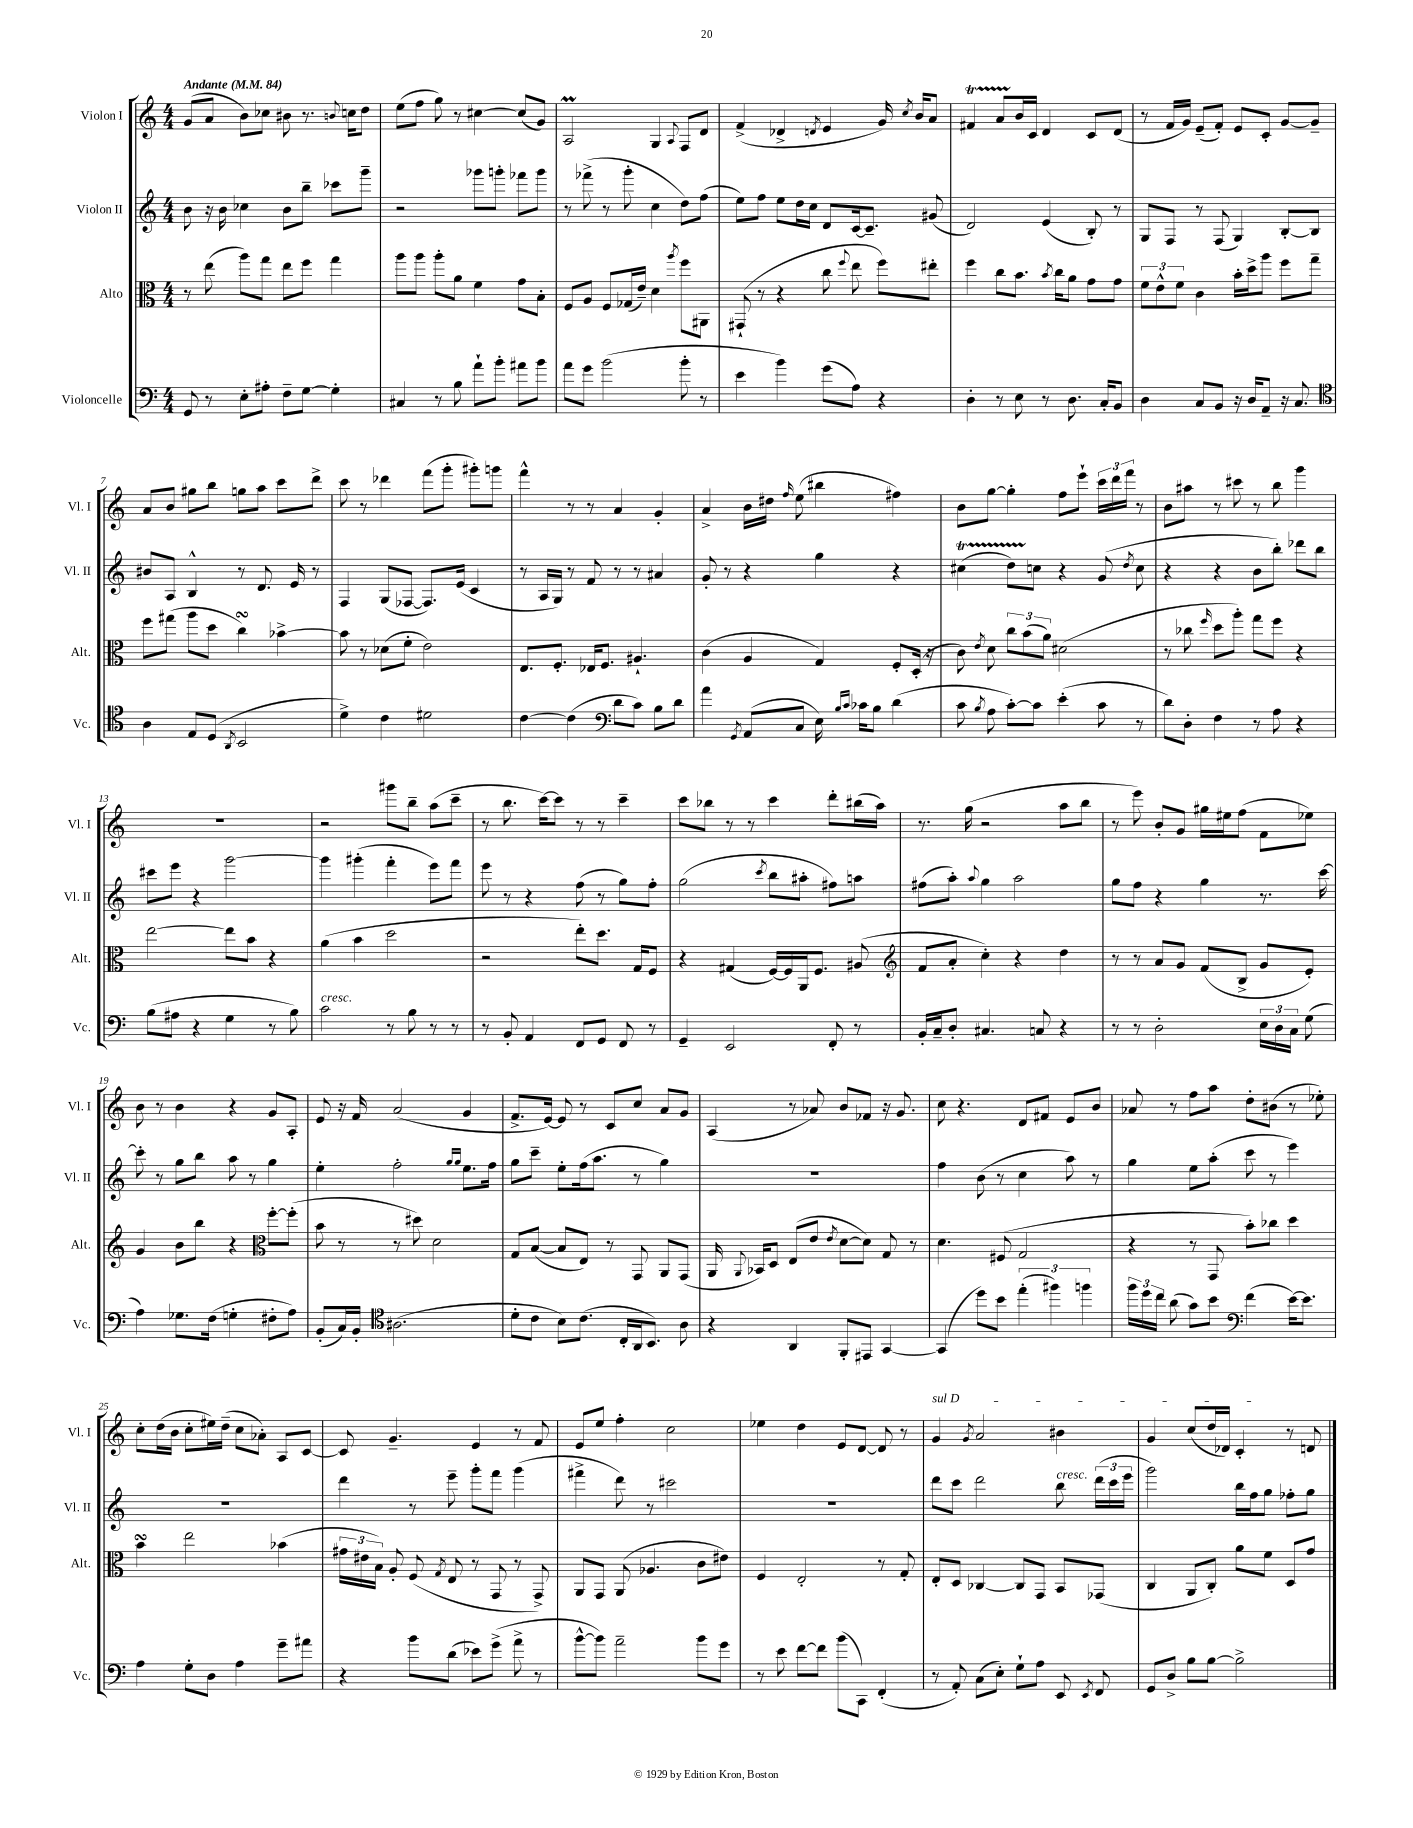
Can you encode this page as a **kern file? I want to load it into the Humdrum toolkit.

**kern	**kern	**kern	**kern
*part4	*part3	*part2	*part1
*staff4	*staff3	*staff2	*staff1
*I"Violoncelle	*I"Alto	*I"Violon II	*I"Violon I
*I'Vc.	*I'Alt.	*I'Vl. II	*I'Vl. I
*clefF4	*clefC3	*clefG2	*clefG2
*k[]	*k[]	*k[]	*k[]
*M4/4	*M4/4	*M4/4	*M4/4
*MM84	*MM84	*MM84	*MM84
=1	=1	=1	=1
!	!	!	!LO:TX:a:B:t=Andante
8GG/	8r	8b\	(8g/L
8r	(8ee\	16r	8a/J
.	.	16b\	.
8E'\L	8aa\L)	4cc-X\	8b\L)
8A#X'\J	8gg\J	.	8cc-X\J
8F~\L	8ee\L	8b\L	8b#X\
[8G\J	8ff\J	8bb~\J	8.r
4G'\]	4gg\	8ccc-X\L	.
.	.	.	8qqbn/
.	.	.	16ccn\KL
.	.	8ggg~\J	8dd\J
=2	=2	=2	=2
4C#X/	8aa\L	2r	(8ee\L
.	8aa\J	.	8ff\J
8r	8aa'\L	.	8gg\)
8B\	8a\J	.	8r
8a`\L	4f\	8ggg-X\L	[4cc#X\
8b'\J	.	8gggn'\J	.
8a#X\L	8g\L	8fff-X\L	(8cc#/L]
8b\J	8B'\J	8ggg\J	8g/J)
=3	=3	=3	=3
8a\L	8F/L	8r	2AM/
8g\J	8A/J	(8fff-X^\	.
(2b\	8F/L	8r	.
.	(16G-X/L	8ggg'\	.
.	16e~/JJ)	.	.
.	4d\	4cc\	4G/
.	8qaa/	.	8qqA/
8b'\	8ff\L	8dd\L)	8F/L
8r	8AA#X\J	(8ff\J	8d/J
=4	=4	=4	=4
4e\	(8GG#X`/	8ee\L)	(4f^/
.	8r	8ff\J	.
4b\)	4r	8ee\L	4d-X^/
.	.	16dd\L	.
.	.	16cc\JJ	.
.	.	.	8qdn/
(8g\L	8cc\	8d/L	4e/
.	8qqff/	.	.
8A\J)	8ee\	[16c/k	.
.	.	8.c~/J]	.
4r	8ff\L)	.	16g/)
.	.	.	8qcc/
.	.	.	16b/KL
.	8ee#X'\J	(8g#X/	8a/J
=5	=5	=5	=5
4D'\	4ff\	2d/)	4f#Xt/
8r	8cc\L	.	8aTTT/L
8E\	8.b\J	.	16b/L
.	.	.	16c/JJ
8r	.	(4e/	4d/
.	8qb/	.	.
.	16cc\KL	.	.
8.D\	8a\J	.	.
.	8g\L	8B'/)	8c/L
16C'/KL	.	.	.
8BB/J	8g\J	8r	(8d/J
=6	=6	=6	=6
4D\	12f\L	8G/L	8r
.	12e^^\	.	.
.	.	8F/J	16f/LL
.	12f\J	.	.
.	.	.	16g/JJ)
8C/L	4c\	8r	(8e~/L
8BB/J	.	(8F/	8f'/J)
16r	16b'\LL	4G/)	8e/L
16D/KL	16dd^\J	.	.
8AA~/J	8aa\J	.	8c'/J
16r	8ff\L	[8B'/L	[8g/L
8.C/	.	.	.
.	8gg~\J	8B/J]	8g~/J]
!!LO:LB:g=z
=7	=7	=7	=7
*clefC4	*	*	*
4A\	8ff\L	8b#X/L	8a/L
.	(8gg#X\J	8A/J	8b/J
8E/L	8aa\L	4B^^/	8gg#X\L
(8D/J	8dd\J	.	8bb\J
8qAA/	.	.	.
2BB/	4ccsSSs\)	8r	8ggn\L
.	.	8.d/	8aa\J
.	[4b-X^\	.	8ccc\L
.	.	16e/	.
.	.	8r	8ddd^\J
=8	=8	=8	=8
4d^\)	8b-\]	4F/	8ccc\
.	8r	.	8r
4c\	(8d-X\L	(8G/L	4ddd-X\
.	8f'\J	[8F-X/J	.
2d#X\	2e\)	8.F-/L])	(8fff\L
.	.	.	8ggg'\J
.	.	(16e/Jk	.
.	.	4c/	8ggg#X'\L)
.	.	.	8gggn\J
=9	=9	=9	=9
[4c\	8.E/L	8r	4fff^^\
.	.	16A/LL	.
.	8.F'/J	16G/JJ)	.
(4c\]	.	8r	8r
.	16E-X/KL	8f/	8r
.	8.F/J	.	.
*clefF4	*	*	*
8d\L	.	8r	4a/
8c\J)	4.A#X`/	8r	.
8B\L	.	4a#X/	4g'/
8d\J	.	.	.
=10	=10	=10	=10
4a\	(4c\	8g'/	4a^/
.	.	8r	.
8qGG/	.	.	.
(8AA/L	4A/	4r	16b\LL
.	.	.	16dd#X\JJ
.	.	.	16qqff/
8C/J	.	.	(8ee\
16E\)	4G/)	4gg\	4bb#X\
16qqB/LL	.	.	.
16qqc/JJ	.	.	.
16c-X\KL	.	.	.
8B\J	.	.	.
(4d\	8F'/L	4r	4ff#X\)
.	(16D'/Jk	.	.
.	16r	.	.
=11	=11	=11	=11
8c\	8c\)	(4cc#Xt\	8b\L
8qB/	8qe/	.	.
8A\	8d\	.	[8gg\J
[8c'\L)	12cc\L	8ddTTT\L)	4gg'\]
.	(12b\	.	.
8c\J]	.	8ccn\J	.
.	12a\J)	.	.
(4e'\	(2d#X\	4r	8ff\L
.	.	.	8eee`\J
8c\	.	(8g/	24ccc\LL
.	.	.	24ddd\
.	.	.	24fff\JJ
.	.	8qdd/	.
8r	.	8cc\	8r
=12	=12	=12	=12
8d\L)	8r	4r	8b\L
8D'\J	8cc-X\	.	8aa#X\J
.	16qqff/	.	.
4F\	8dd\L	4r	8r
.	8aa'\J)	.	8ccc#X\
8r	8gg\L	8b\L	8r
8A\	8ff\J	8bb'\J)	8bb\
4r	4r	8ddd-X\L	4ggg\
.	.	8bb\J	.
!!LO:LB:g=z
=13	=13	=13	=13
(8B\L	[2ee\	8ccc#X\L	1r
8A#X\J	.	8eee\J	.
4r	.	4r	.
4G\	8ee\L]	[2ggg\	.
.	8b\J	.	.
8r	4r	.	.
8B\)	.	.	.
=14	=14	=14	=14
!LO:TX:a:i:t=cresc.	!	!	!
2c\	(4a\	4ggg\]	2r
.	4b\	(4ggg#X'\	.
8r	2dd\	4fff'\	8ggg#X\L
8B\	.	.	8bb~\J
8r	.	8eee\L)	(8aa\L
8r	.	8fff\J	8ccc~\J
=15	=15	=15	=15
8r	2r	8eee\	8r
8BB'/	.	8r	8.bb\
4AA/	.	4r	.
.	.	.	[16ccc\KL)
.	.	.	8ccc\J]
8FF/L	8ee'\L)	(8ff\	8r
8GG/J	8.dd\J	8r	8r
8FF/	.	8gg\L)	4ccc~\
.	16G/KL	.	.
8r	8F/J	8ff'\J	.
=16	=16	=16	=16
4GG~/	4r	(2gg\	8ccc\L
.	.	.	8bb-X\J
2EE/	(4G#X/	.	8r
.	.	.	8r
.	.	8qccc/	.
.	[16F/LL)	8bb\L	4ccc\
.	16F/]	.	.
.	16AA/J	8aa#X'\J	.
.	8.F/J	.	.
8FF'/	.	8ff#X\L)	8ddd'\L
8r	(8A#X/	8aan\J	(16bb#X\L
.	.	.	16aa\JJ)
=17	=17	=17	=17
*	*clefG2	*	*
16BB'/LL	8f/L	(8ff#X\L	8.r
16C~/J	.	.	.
8D'/J	8a'/J	8aa'\J)	.
.	.	.	(16gg\
.	.	8qqaa/	.
4.C#X/	4cc'\)	4gg\	2r
.	4r	2aa\	.
8Cn/	.	.	.
4r	4dd\	.	8aa\L
.	.	.	8bb\J
=18	=18	=18	=18
8r	8r	8gg\L	8r
8r	8r	8ff\J	8eee\)
2D'\	8a/L	4r	8b'/L
.	8g/J	.	8g/J
.	(8f/L	4gg\	16gg#X\LL
.	.	.	16ee#X\J
.	8B^/J	.	(8ff\J
24E\LL	8g/L	8.r	8f\L
24D\	.	.	.
24C\JJ	.	.	.
(8G\	8e'/J)	.	8ee-X\J)
.	.	[16ccc\	.
!!LO:LB:g=z
=19	=19	=19	=19
4A\)	4g/	8ccc'\]	8b\
.	.	8r	8r
8.G-X\L	8b\L	8gg\L	4b\
.	8bb\J	8bb\J	.
(16F\Jk	.	.	.
4Gn'\	4r	8aa\	4r
.	.	8r	.
*	*clefC3	*	*
8F#X'\L	[8ff'\L	4gg\	8g/L
8A\J)	(8ff'\J]	.	8A'/J
=20	=20	=20	=20
(8BB'/L	8b\	4ee'\	8e/
16C/L)	8r	.	16r
16BB'/JJ	.	.	16f/
*clefC4	*	*	*
(2.A#X\	8r	2ff'\	(2a/
.	8dd#X\)	.	.
.	2d\	.	.
.	.	16qqgg/LL	.
.	.	16qqgg/JJ	.
.	.	8.ee\L	4g/
.	.	16ff\Jk	.
=21	=21	=21	=21
8d'\L	8G/L	8gg\L	8.f^/L
8c\J	([8B/J	8ccc~\J	.
.	.	.	[16e/Jk)
8B\L)	8B/L]	8ee'\L	8e/]
(8.c\J	8E/J)	(16ff\k	8r
.	.	8.aa\J	.
.	8r	.	8c/L
16C'/LL	.	.	.
16AA/J	8GG/	8r	8cc/J
8.BB/J)	.	.	.
.	8AA/L	4gg\)	8a/L
8A\	(8GG/J	.	8g/J
=22	=22	=22	=22
4r	16AA/	1r	(4A/
.	8qqAA/	.	.
.	16BB-X/KL)	.	.
.	8D/J	.	.
4AA/	(8E/L	.	8r
.	8e/J	.	8a-X/)
.	8qe/	.	.
8FF'/L	[8d\L	.	8b/L
8EE#X/J	8d\J])	.	8f-X/J
[4GG/	8G/	.	16r
.	.	.	8.g/
.	8r	.	.
=23	=23	=23	=23
(4GG/]	4.d\	4ff\	8cc\
.	.	.	4.r
8dd\L)	.	(8b\	.
8b\J	(8F#X/	8r	.
(6ee'\	2G/	4cc\	8d/L
.	.	.	8f#X/J
6ff#X\)	.	.	.
.	.	8aa\)	8e/L
6ffn\	.	.	.
.	.	8r	8b/J
=24	=24	=24	=24
24ff\LL	4r	4gg\	8a-X/
24dd\	.	.	.
24cc\JJ	.	.	.
(8a\	.	.	8r
8g\L)	8r	8ee\L	8ff\L
8b\J	8GG/	(8aa'\J	8aa\J
*clefF4	*	*	*
(4f\	8b'\L)	8ccc\	8dd'\L
.	8cc-X\J	8r	(8b#X\J
[16e\KL)	4dd\	4eee\)	8r
8.e\J]	.	.	.
.	.	.	8ee-X'\)
!!LO:LB:g=z
=25	=25	=25	=25
4A\	4bsSsS\	1r	8cc'\L
.	.	.	(16dd\L
.	.	.	16b\JJ
8G'\L	2ee\	.	8cc'\L
8D\J	.	.	16ee#X\L)
.	.	.	(16dd~\JJ
4A\	.	.	8cc\L
.	.	.	8a-X'\J)
8g~\L	(4b-X\	.	8A/L
8a#X\J	.	.	[8c/J
=26	=26	=26	=26
4r	24g#X\LL	4ddd\	8c/]
.	24e#X\	.	.
.	24B\JJ)	.	.
.	8A'/	.	4.g~/
8b\L	(8F/	8r	.
.	8qG/	.	.
(8d\J	8E/	8eee~\	.
8e-X\L)	8r	8ggg'\L	4e/
(8g^\J	8GG/	8fff\J	.
8a^\	8r	(4ggg\	8r
8r	8GG^/)	.	8f/
=27	=27	=27	=27
[8b^^\L	8AA/L	4fff#X^\	8e/L
8b\J])	8GG/J	.	8ee/J
2a~\	(8AA/	8ddd\)	4ff'\
.	4.A-X/	8r	.
.	.	2ccc#X\	2cc\
8b\L	8c\L	.	.
8g\J	8e#X\J)	.	.
=28	=28	=28	=28
8r	4F/	1r	4ee-X\
8e\	.	.	.
[8f\L	2E'/	.	4dd\
8f\J]	.	.	.
(8b\L	.	.	8e/L
8CC\J)	.	.	[8d/J
(4FF'/	8r	.	8d/]
.	8G'/	.	8r
=29	=29	=29	=29
!	!	!	!LO:TX:a:i:t=sul D
8r	8E'/L	8ddd\L	4g/
8AA'/)	8D/J	8ccc\J	.
.	.	.	8qg/
(8C\L	[4C-X/	2ddd\	2a/
8E'\J)	.	.	.
8G`\L	8C-/L]	.	.
8A\J	8GG/J	.	.
!	!	!LO:TX:a:i:t=cresc.	!
8EE/	8BB/L	8bb\	4b#X\
8qEE/	.	.	.
8FF/	(8GG-X/J	(24ddd\LL	.
.	.	24ccc\	.
.	.	24eee\JJ	.
=30	=30	=30	=30
8GG/L	4C/	2ggg\)	4g/
8D^/J	.	.	.
8B\L	8AA/L	.	(8cc/L
[8B\J	8C'/J)	.	16dd/L
.	.	.	16d-X/JJ)
2B^\]	8a\L	16bb\LL	4c'/
.	.	16ff\J	.
.	8f\J	8gg\J	.
.	8D/L	8ff-X'\L	8r
.	8g/J	8gg\J	8dn/
==	==	==	==
*-	*-	*-	*-
